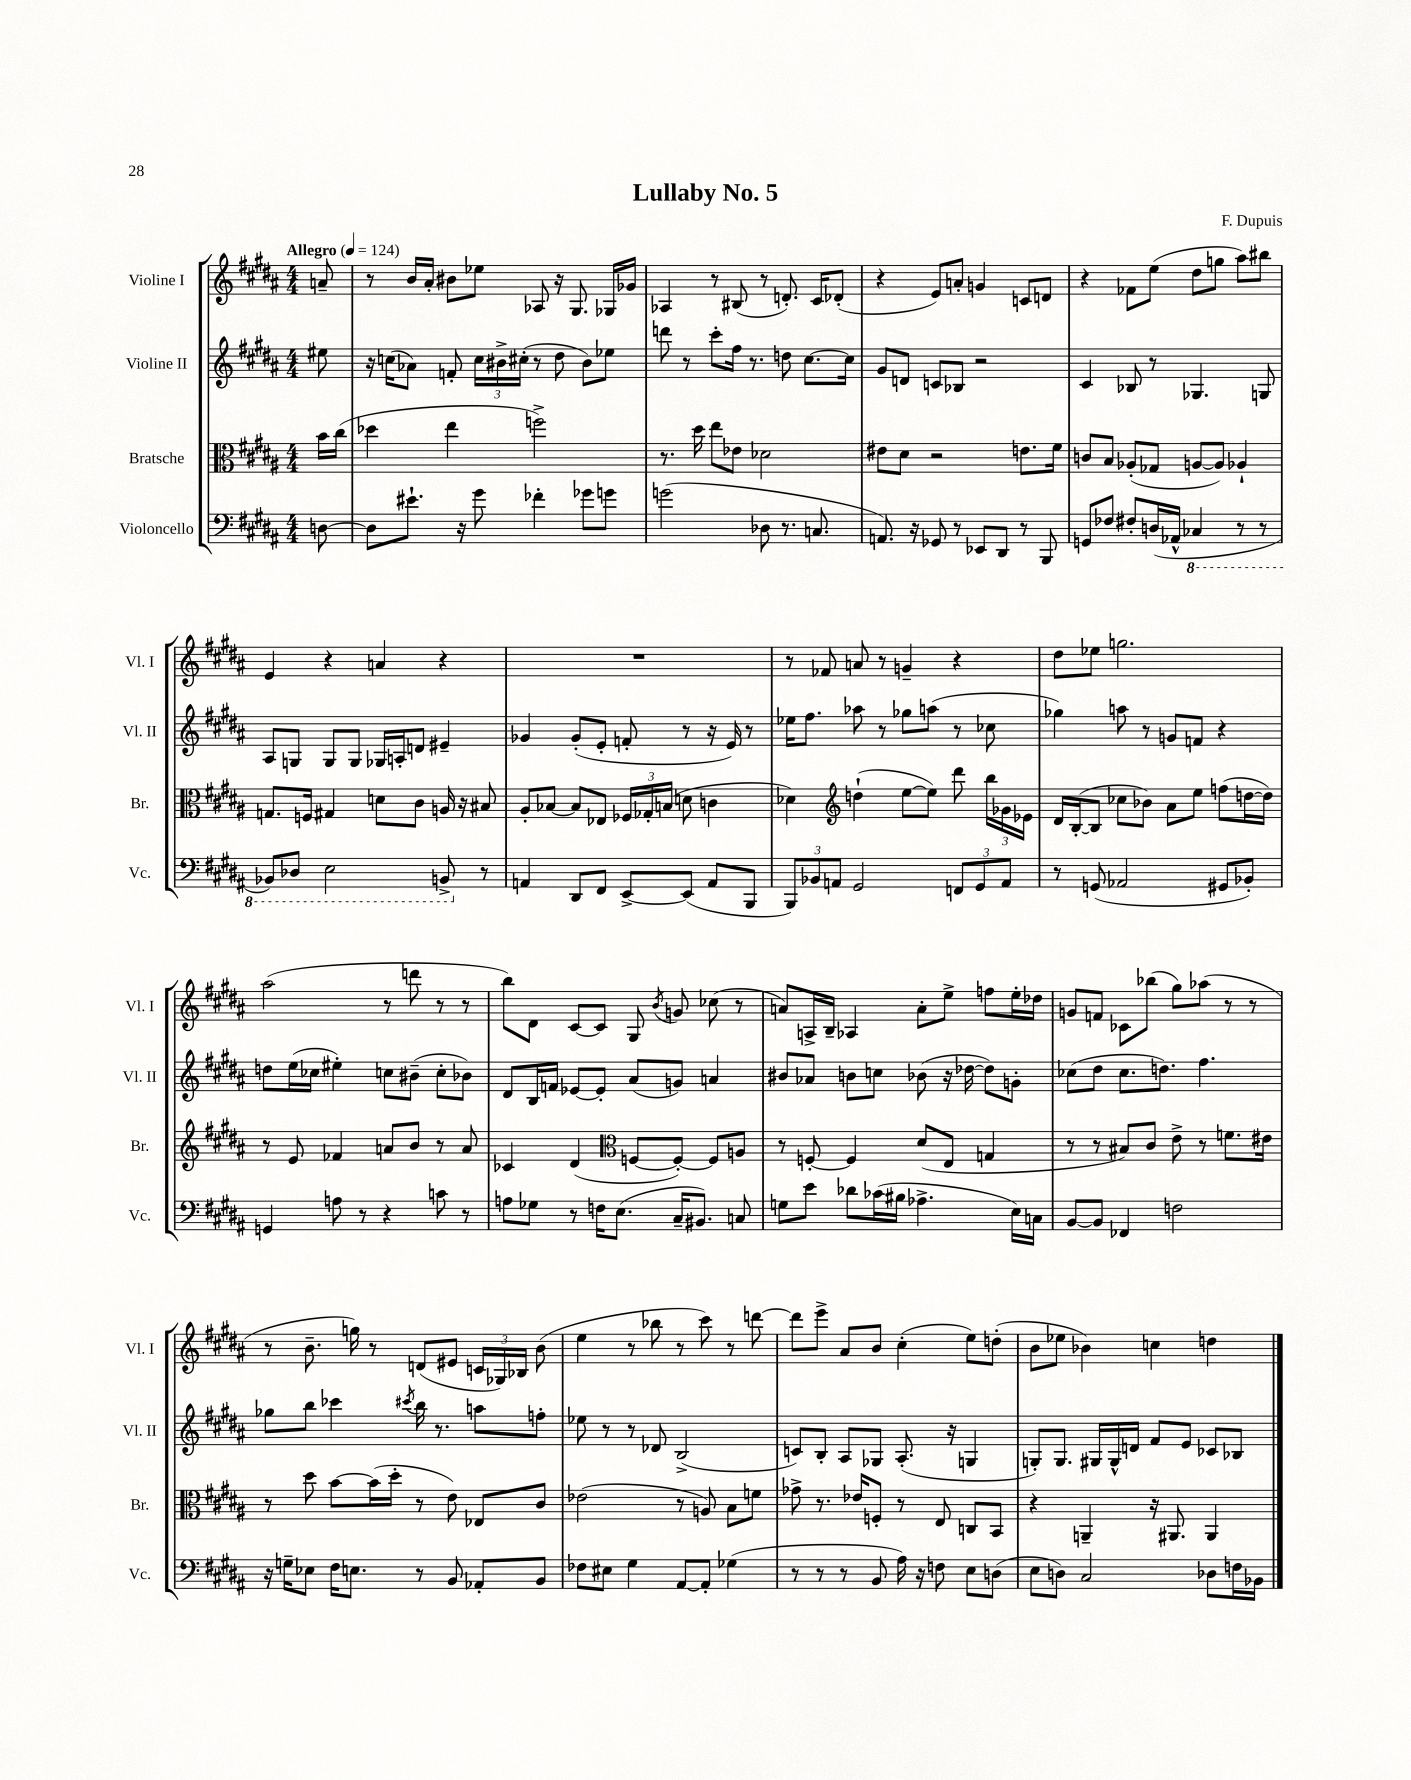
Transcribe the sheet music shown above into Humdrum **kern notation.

**kern	**kern	**kern	**kern
*part4	*part3	*part2	*part1
*staff4	*staff3	*staff2	*staff1
*I"Violoncello	*I"Bratsche	*I"Violine II	*I"Violine I
*I'Vc.	*I'Br.	*I'Vl. II	*I'Vl. I
*clefF4	*clefC3	*clefG2	*clefG2
*k[f#c#g#d#a#]	*k[f#c#g#d#a#]	*k[f#c#g#d#a#]	*k[f#c#g#d#a#]
*M4/4	*M4/4	*M4/4	*M4/4
*MM124	*MM124	*MM124	*MM124
=	=	=	=
!	!	!	!LO:TX:a:B:t=Allegro
[8Dn\	16b\LL	8ee#X\	8an~/
.	(16cc#\JJ	.	.
=1	=1	=1	=1
8D\L]	4dd-X\	16r	8r
.	.	(16ccn\KL	.
8.e#X`\J	.	8a-X\J)	16b/LL
.	.	.	16a#'/JJ
.	4ee\	8fn'/	8b#X\L
16r	.	.	.
8g#\	.	24cc\LL	8ee-X\J
.	.	24b#X^\	.
.	.	(24cc#X'\JJ	.
4f-X'\	2ffn^\)	8r	8A-X/
.	.	8dd#\	16r
.	.	.	8.G#/
8g-X\L	.	8b#\L)	.
8gn\J	.	8ee-X\J	16G-X/LL
.	.	.	16g-X/JJ
=2	=2	=2	=2
(2gn\	8.r	8dddn\	4A-X/
.	.	8r	.
.	16dd#\	.	.
.	8ee\L	8ccc#'\L	8r
.	8e-X\J	16ff#\Jk	(8B#X/
.	.	8.r	.
8D-X\	2d-X\	.	8r
8.r	.	8ddn\	8.dn'/)
.	.	[8.cc#\L	.
8.Cn/	.	.	16c#/KL
.	.	.	(8d-X'/J
.	.	16cc#\Jk]	.
=3	=3	=3	=3
8.AAn/)	8e#X\L	8g#/L	4r
.	8d#\J	8dn/J	.
16r	.	.	.
8GG-X/	2r	8cn/L	8e/L)
8r	.	8B-X/J	8an'/J
8EE-X/L	.	2r	4gn/
8DD#/J	.	.	.
8r	8.en\L	.	8cn/L
8BBB/	.	.	8dn/J
.	16f#\Jk	.	.
=4	=4	=4	=4
8GGn/L	8cn/L	4c#/	4r
8F-X/J	8B/J	.	.
8F#X'/L	(8A-X'/L	8B-X/	8f-X\L
(16Dn/L	8G-X/J	8r	(8ee\J
16AA-X^^/JJ	.	.	.
*8ba	*	*	*
4CC-X/	[8An/L	4.G-X/	8dd#\L
.	8A/J])	.	8ggn\J
8r	4A-X`/	.	8aa#\L)
8r	.	8Gn/	8bb#X\J
!!LO:LB:g=z
=5	=5	=5	=5
8BBB-X/L)	8.Gn/L	8A#/L	4e/
8DD-X/J	.	8Gn/J	.
.	16Fn/Jk	.	.
2EE\	4G#X/	8G/L	4r
.	.	8G/J	.
.	8dn\L	16G-X/LL	4an/
.	.	16An'/J	.
.	8c#\J	8dn/J	.
8BBBn^/	16An/	4e#X~/	4r
.	16r	.	.
*X8ba	*	*	*
8r	8B#X/	.	.
=6	=6	=6	=6
4AAn/	8A#'/L	4g-X/	1r
.	[8B-X/J	.	.
8DD#/L	8B-/L]	(8g-'/L	.
8FF#/J	8E-X/J	8e'/J	.
[8EE^/L	24F-X/LL	8fn'/	.
.	24G-X'/	.	.
.	(24Bn/JJ	.	.
(8EE/J]	8dn\	8r	.
8AA/L	4cn\	16r	.
.	.	16e/)	.
8BBB/J	.	8r	.
=7	=7	=7	=7
12BBB/L)	4d-X\)	16ee-X\KL	8r
.	.	8.ff#\J	.
12BB-X/	.	.	.
.	.	.	8f-X/
12AAn/J	.	.	.
*	*clefG2	*	*
2GG#/	(4ddn`\	8aa-X\	8an/
.	.	8r	8r
.	[8ee\L	8gg-X\L	4gn~/
.	8ee\J])	(8aan\J	.
12FFn/L	8ddd#\	8r	4r
12GG#/	.	.	.
.	24bb\LL	8cc-X\	.
12AA/J	24g-X\	.	.
.	24e-X\JJ	.	.
=8	=8	=8	=8
8r	16d#/LL	4gg-X\)	8dd#\L
.	([16B'/J	.	.
(8GGn/	8B/J]	.	8ee-X\J
2AA-X/	8cc-X\L	8aan\	2.ggn\
.	8b-X\J)	8r	.
.	8a#\L	8gn/L	.
.	8ee\J	8fn/J	.
8GG#X/L	(8ffn\L	4r	.
8BB-X'/J)	[16ddn\L	.	.
.	16dd\JJ])	.	.
!!LO:LB:g=z
=9	=9	=9	=9
4GGn/	8r	8ddn\L	(2aa#\
.	8e/	(16ee\L	.
.	.	16cc-X\JJ	.
8An\	4f-X/	4ee#X'\)	.
8r	.	.	.
4r	8an/L	8ccn\L	8r
.	8b/J	(8b#X~\J	8dddn\
8cn\	8r	8cc'\L	8r
8r	8a/	8b-X\J)	8r
=10	=10	=10	=10
8An\L	4c-X/	8d#/L	8bb\L)
8G-X\J	.	16B/L	8d#\J
.	.	16fn/JJ	.
8r	(4d#/	[8e-X/L	[8c#/L
16Fn\KL	.	8e-'/J]	8c#/J]
(8.E\J	.	.	.
*	*clefC3	*	*
.	[8Fn/L	(8a#/L	8G#/
.	.	.	8qb/
16C#~/KL	8F'/J_)	8gn/J)	8gn/
8.BB#X/J)	.	.	.
.	8F/L]	4an/	(8cc-X\
8Cn/	8An/J	.	8r
=11	=11	=11	=11
8Gn\L	8r	8b#X/L	8an/L)
8e\J	[8Fn'/	8a-X/J	16An^/L
.	.	.	16B~/JJ
8d-X\L	4F/]	8bn\L	4A-X/
(16c-X\L	.	8ccn\J	.
16B#X\JJ	.	.	.
4.A-X^\	(8d#/L	(8b-X\	8a'\L
.	8E/J	16r	8ee^\J
.	.	[16dd-X\	.
.	4Gn/	8dd-\L])	8ffn\L
16E\LL)	.	8gn'\J	16ee'\L
16Cn\JJ	.	.	16dd-X\JJ
=12	=12	=12	=12
[8BB/L	8r	(8cc-X\L	8gn/L
8BB/J]	8r	8dd#\J	8fn/J
4FF-X/	8B#X/L)	8.cc-\L	8c-X\L
.	8c#/J	.	(8bb-X\J
.	.	8.ddn\J)	.
2Fn\	8e^\	.	8gg#\L)
.	8r	4.ff#\	(8aa-X\J
.	8.fn\L	.	8r
.	.	.	8r
.	16e#X\Jk	.	.
!!LO:LB:g=z
=13	=13	=13	=13
16r	8r	8gg-X\L	8r
16Gn~\KL	.	.	.
8E-X\J	8dd#\	8bb\J	8.b~\
16F#\KL	[8b\L	4ccc-X\	.
8.En\J	.	.	16ggn\)
.	(16b\L]	.	8r
.	16dd#'\JJ	.	.
.	.	8qccc#X/	.
8r	8r	16bb\	(8dn/L
.	.	8.r	.
8BB/	8e\)	.	8e#X/J
8AA-X'/L	8E-X/L	8aan\L	24cn/LL
.	.	.	24G-X/)
.	.	.	24B-X/JJ
8BB/J	8c#/J	8ffn'\J	(8b\
=14	=14	=14	=14
8F-X\L	(2e-X\	8ee-X\	4ee\
8E#X\J	.	8r	.
4G#\	.	8r	8r
.	.	8d-X/	8bb-X\
[8AA#/L	8r	(2B^/	8r
8AA#'/J]	8An/)	.	8ccc#\)
(4G-X\	8B\L	.	8r
.	8fn\J	.	[8dddn\
=15	=15	=15	=15
8r	8g-X^\	8cn/L)	8ddd\L]
8r	8.r	8B'/J	8eee^\J
8r	.	8A#/L	8a#/L
.	16e-X/KL	.	.
8BB/	8Fn'/J	8G-X/J	8b/J
16A#\)	8r	(8.A#'/	(4cc#'\
16r	.	.	.
8Fn\	8E/	.	.
.	.	16r	.
8E\L	8Cn/L	4Gn/	8ee\L)
(8Dn\J	8BB/J	.	(8ddn'\J
=16	=16	=16	=16
8E\L	4r	8Gn'/L)	8b\L
8Dn\J)	.	8.G/J	8ee-X\J
2C#/	4AAn~/	.	4b-X\)
.	.	16G#X/LL	.
.	.	16G#^^/	.
.	.	16dn/JJ	.
.	16r	8f#/L	4ccn\
.	8.AA#X/	.	.
.	.	8e/J	.
8D-X\L	4AA#/	8c-X/L	4ddn\
16Fn\L	.	8B-X/J	.
16BB-X\JJ	.	.	.
==	==	==	==
*-	*-	*-	*-
